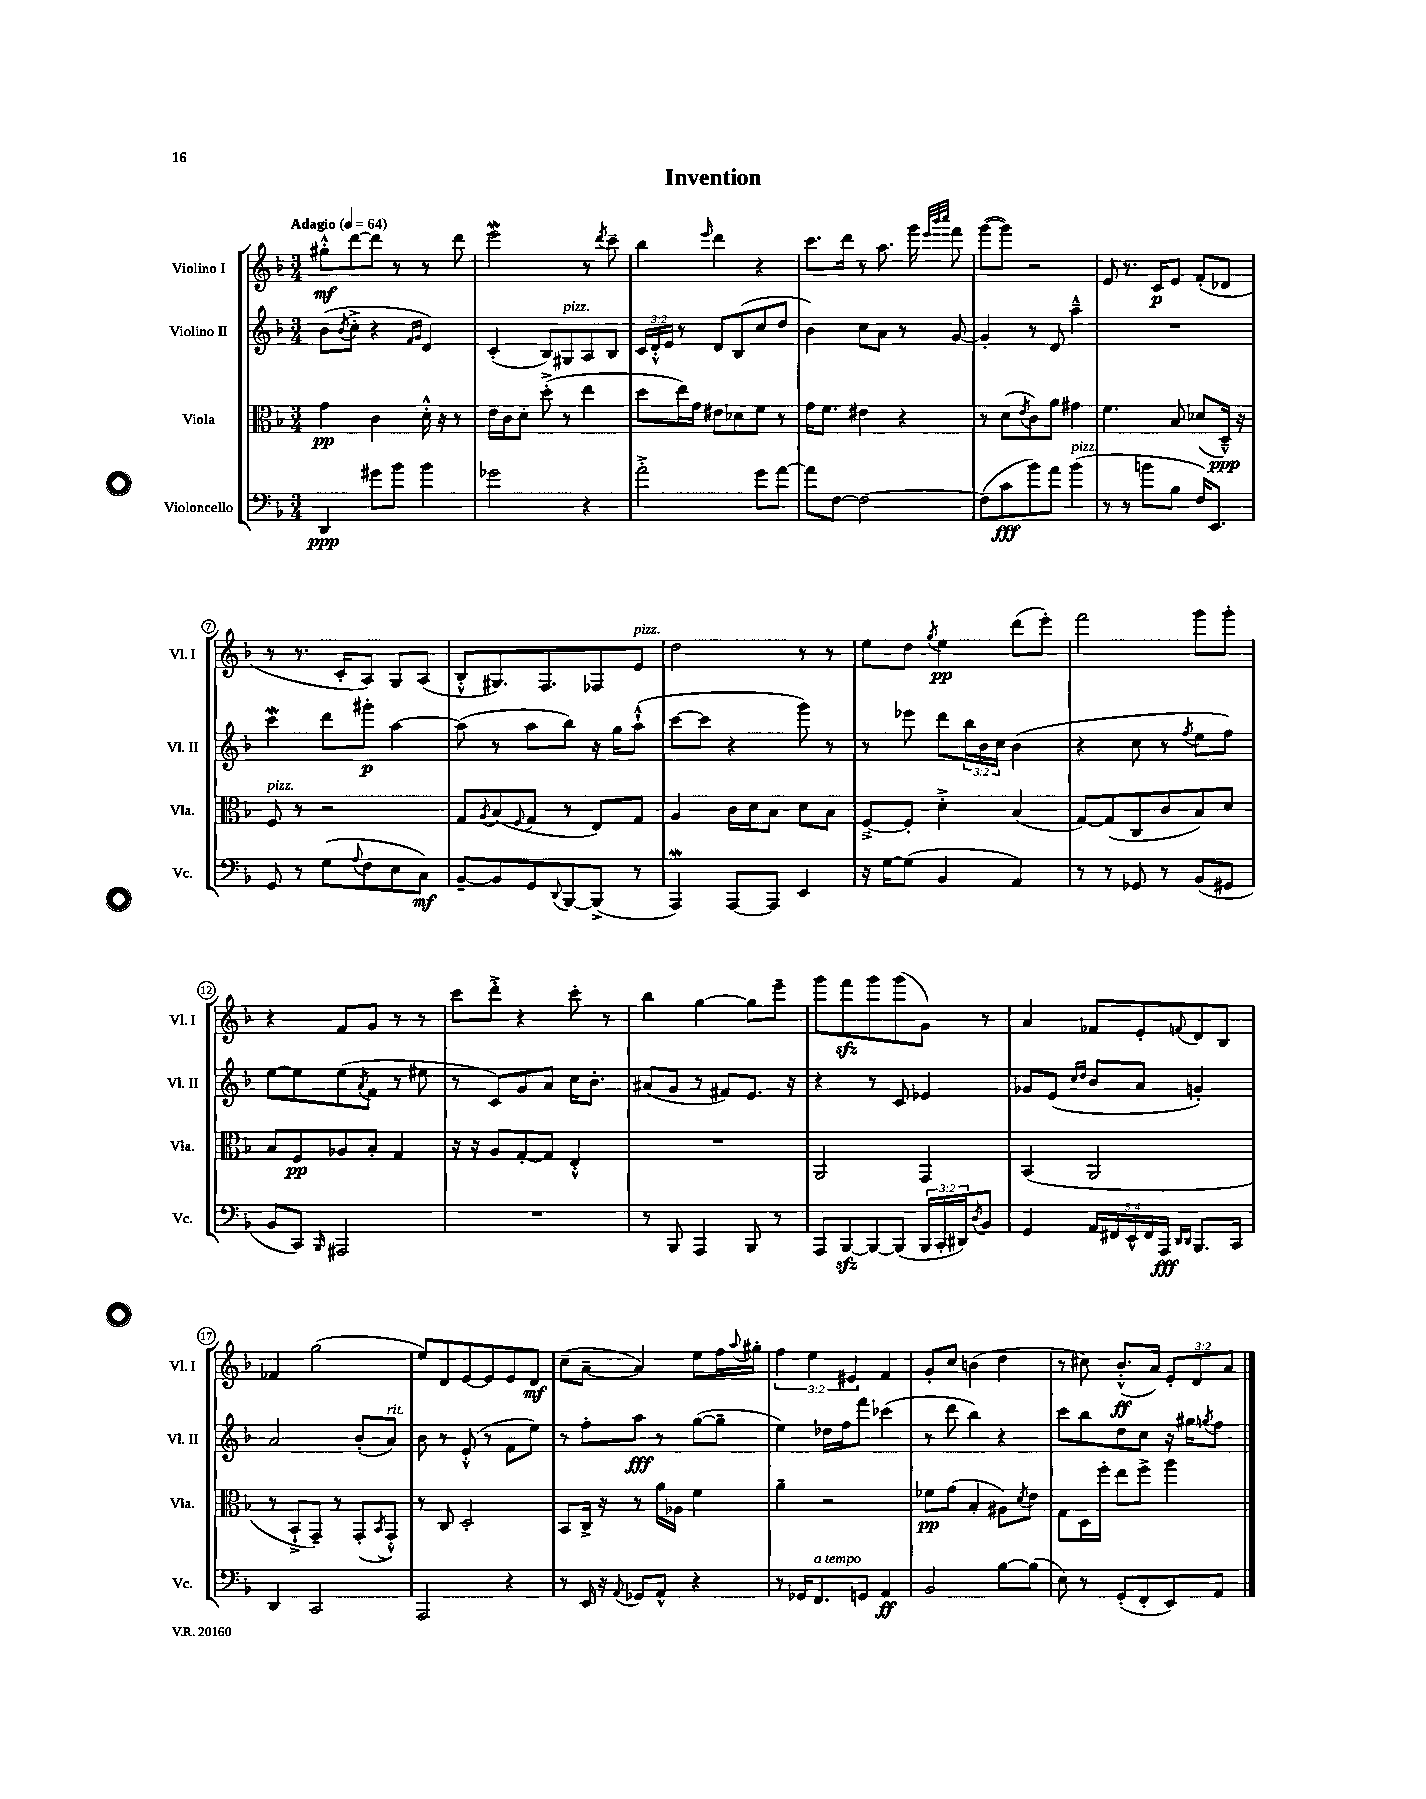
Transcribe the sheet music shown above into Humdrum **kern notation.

**kern	**kern	**kern	**kern
*staff4	*staff3	*staff2	*staff1
*clefF4	*clefC3	*clefG2	*clefG2
*k[b-]	*k[b-]	*k[b-]	*k[b-]
*M3/4	*M3/4	*M3/4	*M3/4
*MM64	*MM64	*MM64	*MM64
4DD	4g	(8b-	8gg#'^^
.	.	8qb-	.
.	.	8cc'^	[8ddd
8g#	4c	4r	8ddd]
8b-	.	.	8r
.	.	16qqf	.
.	.	16qqg	.
4b-	16d'^^	4d)	8r
.	16r	.	.
.	8r	.	8ddd
=	=	=	=
2g-	16e	(4c'	2eee
.	16c	.	.
.	8d'	.	.
.	(8dd'^	8B-)	.
.	8r	8G#	.
4r	4ee	8A	8r
.	.	.	8qddd
.	.	8B-	8ccc~
=	=	=	=
2a'^	8dd	24c	4bb-
.	.	24d'^^	.
.	.	24e	.
.	16ee)	8r	.
.	16g	.	.
.	.	.	16qqeee
.	8e#	8d	4ddd
.	8d-	(8B-	.
8g	8f	8cc	4r
[8a	8r	8dd	.
=	=	=	=
8a]	16g	4b-)	8.ccc
.	8.f	.	.
[8F	.	.	.
.	.	.	16ddd
2F_	4e#	8cc	8r
.	.	8a	8.aa
.	4r	8r	.
.	.	.	16ggg
.	.	.	32qqeee
.	.	.	32qqbbb-
.	.	.	32qqcccc
.	.	[8g	8fff
=	=	=	=
(8F]	8r	4g']	([8ggg
8c	(8d	.	8ggg])
.	8qe	.	.
8b-)	8c)	8r	2r
8a	8a	8d	.
(4b-	4g#	4aa~^^	.
=	=	=	=
8r	4.f	2.r	8e
8r	.	.	8.r
8b	.	.	.
.	.	.	16c
8B-	8B-	.	8e
16F)	(8d-	.	(8f'
8.EE	.	.	.
.	16D~^^)	.	8d-
.	16r	.	.
=	=	=	=
8GG	8F	4ccc	8r
8r	8r	.	8.r
(8G	2r	8ddd	.
.	.	.	16c'
8qqA	.	.	.
8F	.	8ggg#'	8A)
8E	.	[4aa	8G
8C)	.	.	(8A
=	=	=	=
[8BB-~	8G	(8aa]	8B-'^^
.	8qA	.	.
8BB-]	(8B-	8r	8.G#)
.	8qqF	.	.
8GG	8G	8aa	.
.	.	.	8.F
8qqDD	.	.	.
[8BBB-	8r	8bb-)	.
(8BBB-^]	8E)	16r	8F-
.	.	16gg	.
8r	8G	(8aa`^^	8e
=	=	=	=
4AAA)	4A	[8ccc	2dd
.	.	8ccc]	.
[8AAA	16c	4r	.
.	16d	.	.
8AAA]	8B-	.	.
4EE	8d	8ggg)	8r
.	8B-	8r	8r
=	=	=	=
16r	[8F~^	8r	8ee
[16G	.	.	.
(8G]	8F']	8eee-	8dd
.	.	.	8qgg
4BB-	4d'^	8ddd	4ee
.	.	24bb-	.
.	.	24b-	.
.	.	24cc	.
4AA)	(4B-	(4b-	(8ddd
.	.	.	8eee')
=	=	=	=
8r	[8G)	4r	2fff
8r	(8G]	.	.
8GG-	8C	8cc	.
8r	8c	8r	.
.	.	8qff	.
(8BB-	8B-)	8ee	8ggg
8GG#	8d	8ff)	8ggg'
=	=	=	=
8BB-	8B-	[8ee	4r
8CC)	8F	8ee]	.
16qqBBB-	.	.	.
2AAA#	8A-	(8ee	8f
.	.	8qa	.
.	8B-'	8f	8g
.	4G	8r	8r
.	.	8ee#	8r
=	=	=	=
2.r	16r	8r	8ccc
.	16r	.	.
.	8A	8c)	8ddd'^
.	[8G'	8g	4r
.	8G]	8a	.
.	4E'^^	16cc	8ccc'
.	.	8.b-'	.
.	.	.	8r
=	=	=	=
8r	2.r	(8a#	4bb-
8BBB-	.	8g	.
4AAA	.	8r	[4gg
.	.	8f#)	.
8BBB-	.	8.e	8gg]
8r	.	.	8eee~
.	.	16r	.
=	=	=	=
8AAA	2AA	4r	8ggg
[8BBB-	.	.	8fff
8BBB-_	.	8r	8ggg
(8BBB-]	.	8c	(8ggg
24BBB-	4GG	4e-	8g)
24CC'	.	.	.
24DD#)	.	.	.
8qD	.	.	.
8BB-	.	.	8r
=	=	=	=
4GG	(4BB-	8g-	4a
.	.	(8e	.
.	.	16qqcc	.
.	.	16qqdd	.
20AA	2AA	8b-	8f-
20FF#	.	.	.
20EE^^	.	.	.
.	.	8a	8e'
20FF#	.	.	.
20AAA	.	.	.
16qqDD	.	.	.
16qqDD	.	.	8qqf
8.BBB-	.	4g')	8d
.	.	.	8B-
16CC	.	.	.
=	=	=	=
4DD	8r	2a	4f-
.	8BB-`^	.	.
2CC	8GG~)	.	(2gg
.	8r	.	.
.	(8GG'	(8b-'	.
.	8qBB-	.	.
.	8GG'^^)	8a)	.
=	=	=	=
2AAA	8r	8b-	8ee)
.	8C	8r	8d
.	2D'	(8e'^^	[8e
.	.	8r	8e]
4r	.	8f	8e
.	.	8ee)	8d
=	=	=	=
8r	8BB-	8r	(8cc~
16EE	16C^	8ff'	[8a~
16r	16r	.	.
8qqAA	.	.	.
8GG-	8r	8aa	4a])
8AA^^	16a	8r	.
.	16A-	.	.
4r	4f	([8gg	8ee
.	.	8gg~]	16ff
.	.	.	8qqaa
.	.	.	16gg#'
=	=	=	=
8r	4a~	4ee)	6ff
16GG-	.	.	.
.	.	.	6ee
8.FF	.	.	.
.	2r	16dd-	.
.	.	16ff	.
.	.	.	6e#
8GG	.	8fff	.
4AA	.	(4ccc-	4f
=	=	=	=
2BB-	8f-	8r	8g'
.	(8g	8ddd	8cc
.	4B-'	4bb-)	(4b
[8B-	8A#)	4r	4dd
.	8qd	.	.
(8B-]	8e	.	.
=	=	=	=
8E)	8G	8ccc	8r
8r	16D	8bb-	8cc#)
.	16ff'	.	.
(8GG'	8ee	8dd	(8.b-'^^
8FF'	8ff^	8cc	.
.	.	.	16a)
8EE)	4aa	16r	12e'
.	.	16gg#	.
.	.	.	12d
.	.	8qgg	.
8AA	.	8ff	.
.	.	.	12a
==	==	==	==
*-	*-	*-	*-
